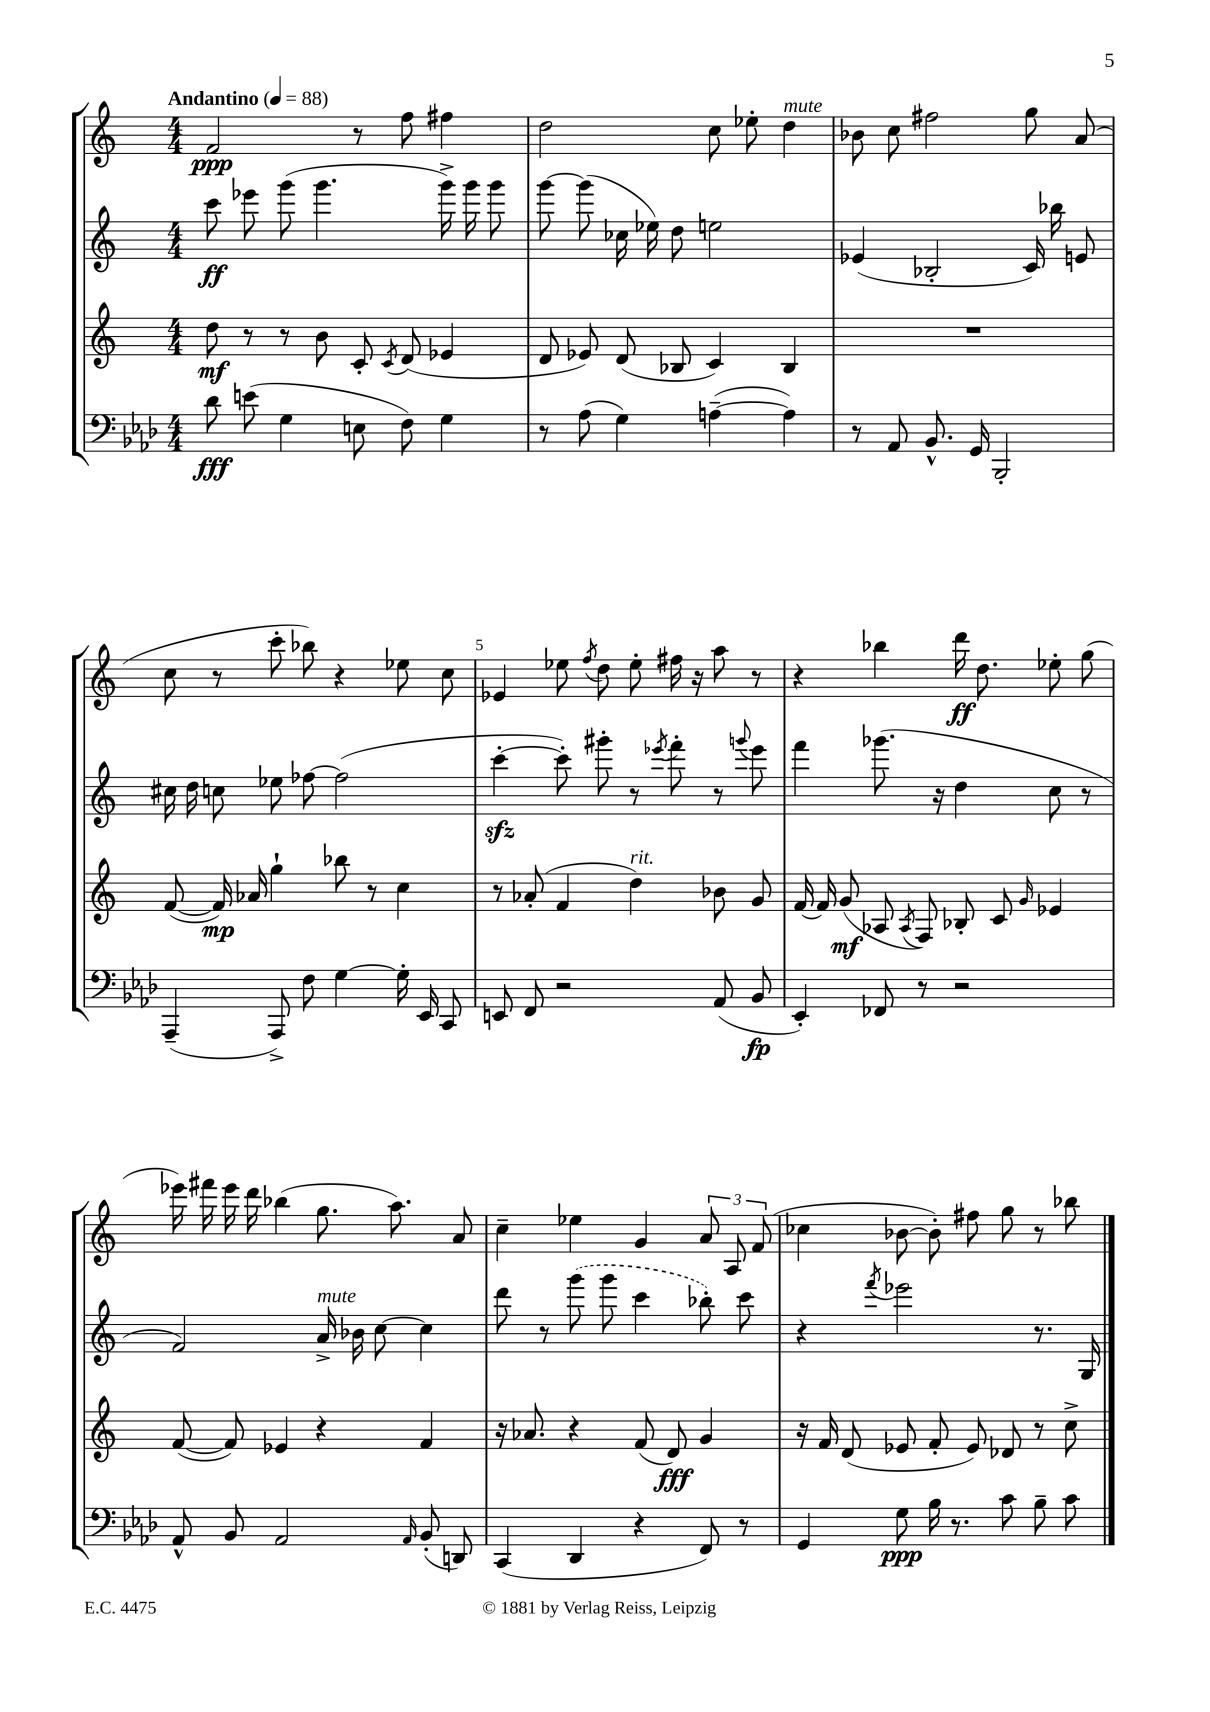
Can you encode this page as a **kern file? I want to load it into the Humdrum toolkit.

**kern	**dynam	**kern	**dynam	**kern	**dynam	**kern	**dynam
*part4	*part4	*part3	*part3	*part2	*part2	*part1	*part1
*staff4	*staff4	*staff3	*staff3	*staff2	*staff2	*staff1	*staff1
*clefF4	*	*clefG2	*	*clefG2	*	*clefG2	*
*k[b-e-a-d-]	*	*k[]	*	*k[]	*	*k[]	*
*M4/4	*	*M4/4	*	*M4/4	*	*M4/4	*
*MM88	*	*MM88	*	*MM88	*	*MM88	*
=1	=1	=1	=1	=1	=1	=1	=1
!	!	!	!	!	!	!LO:TX:a:B:t=Andantino	!
8d-\	fff	8dd\	mf	8ccc\	ff	2f/	ppp
(8en\	.	8r	.	8eee-X\	.	.	.
4G\	.	8r	.	(8ggg\	.	.	.
.	.	8b\	.	4.ggg\	.	.	.
8En\	.	8c'/	.	.	.	8r	.
.	.	8qc/	.	.	.	.	.
8F\)	.	(8d/	.	.	.	8ff\	.
4G\	.	4e-X/	.	16ggg^\)	.	4ff#X\	.
.	.	.	.	16ggg\	.	.	.
.	.	.	.	8ggg\	.	.	.
=2	=2	=2	=2	=2	=2	=2	=2
8r	.	8d/	.	[8ggg\	.	2dd\	.
(8A-\	.	8e-X/)	.	(8ggg\]	.	.	.
4G\)	.	(8d/	.	16cc-X\	.	.	.
.	.	.	.	16ee-X\)	.	.	.
.	.	8B-X/	.	8dd\	.	.	.
([4An~\	.	4c/)	.	2een\	.	8cc\	.
.	.	.	.	.	.	8ee-X'\	.
!	!	!	!	!	!	!LO:TX:a:i:t=mute	!
4A\])	.	4B-/	.	.	.	4dd\	.
=3	=3	=3	=3	=3	=3	=3	=3
8r	.	1r	.	(4e-X/	.	8b-X\	.
8AA-/	.	.	.	.	.	8cc\	.
8.BB-^^/	.	.	.	2B-X'/	.	2ff#X\	.
16GG/	.	.	.	.	.	.	.
2BBB-'/	.	.	.	.	.	.	.
.	.	.	.	16c/)	.	8gg\	.
.	.	.	.	16bb-X\	.	.	.
.	.	.	.	8en/	.	(8a/	.
!!LO:LB:g=z
=4	=4	=4	=4	=4	=4	=4	=4
(4AAA-~/	.	([8f/	.	16cc#X\	.	8cc\	.
.	.	.	.	16dd\	.	.	.
.	.	16f/])	mp	8ccn\	.	8r	.
.	.	16a-X/	.	.	.	.	.
8AAA-^/)	.	4gg`\	.	8ee-X\	.	8ccc'\	.
8F\	.	.	.	[8ff-X\	.	8bb-X\)	.
[4G\	.	8bb-X\	.	(2ff-\]	.	4r	.
.	.	8r	.	.	.	.	.
16G'\]	.	4cc\	.	.	.	8ee-X\	.
16EE-/	.	.	.	.	.	.	.
8CC/	.	.	.	.	.	8cc\	.
=5	=5	=5	=5	=5	=5	=5	=5
8EEn/	.	8r	.	[4ccczz'\	.	4e-X/	.
8FF/	.	(8a-X'/	.	.	.	.	.
2r	.	4f/	.	8ccc'\])	.	8ee-X\	.
.	.	.	.	.	.	8qff/	.
.	.	.	.	8ggg#X'\	.	8dd\	.
!	!	!LO:TX:a:i:t=rit.	!	!	!	!	!
.	.	4dd\)	.	8r	.	8ee-'\	.
.	.	.	.	8qeee-X/	.	.	.
.	.	.	.	8fff'\	.	16ff#X\	.
.	.	.	.	.	.	16r	.
(8AA-/	.	8b-X\	.	8r	.	8aa\	.
.	.	.	.	8qqgggn/	.	.	.
8BB-/	fp	8g/	.	8eee-\	.	8r	.
=6	=6	=6	=6	=6	=6	=6	=6
4EE-'/)	.	[16f/	.	4fff\	.	4r	.
.	.	16f/]	.	.	.	.	.
.	.	(8g/	mf	.	.	.	.
8FF-X/	.	8A-X/	.	(8.ggg-X\	.	4bb-X\	.
.	.	8qA-/	.	.	.	.	.
8r	.	8F/)	.	.	.	.	.
.	.	.	.	16r	.	.	.
2r	.	8B-X'/	.	4dd\	.	16ddd\	ff
.	.	.	.	.	.	8.dd\	.
.	.	8c/	.	.	.	.	.
.	.	16qqg/	.	.	.	.	.
.	.	4e-X/	.	8cc\	.	8ee-X'\	.
.	.	.	.	8r	.	(8gg\	.
!!LO:LB:g=z
=7	=7	=7	=7	=7	=7	=7	=7
8AA-^^/	.	([8f/	.	2f/)	.	16eee-X\)	.
.	.	.	.	.	.	16fff#X\	.
8BB-/	.	8f/])	.	.	.	16eee-\	.
.	.	.	.	.	.	16ddd\	.
2AA-/	.	4e-X/	.	.	.	(4bb-X\	.
!	!	!	!	!LO:TX:a:i:t=mute	!	!	!
.	.	4r	.	16a^/	.	8.gg\	.
.	.	.	.	16b-X\	.	.	.
.	.	.	.	[8cc\	.	.	.
.	.	.	.	.	.	8.aa\)	.
16qqAA-/	.	.	.	.	.	.	.
(8BB-'/	.	4f/	.	4cc\]	.	.	.
8DDn/)	.	.	.	.	.	8a/	.
=8	=8	=8	=8	=8	=8	=8	=8
(4CC/	.	16r	.	8ddd\	.	4cc~\	.
.	.	8.a-X/	.	.	.	.	.
.	.	.	.	8r	.	.	.
4DD-/	.	4r	.	(8ggg\	.	4ee-X\	.
.	.	.	.	8ggg\	.	.	.
4r	.	(8f/	.	4ccc\	.	4g/	.
.	.	8d/)	fff	.	.	.	.
8FF/)	.	4g/	.	8bb-X'\)	.	12a/	.
.	.	.	.	.	.	12A/	.
8r	.	.	.	8ccc\	.	.	.
.	.	.	.	.	.	(12f/	.
=9	=9	=9	=9	=9	=9	=9	=9
4GG/	.	16r	.	4r	.	4cc-X\	.
.	.	16f/	.	.	.	.	.
.	.	(8d/	.	.	.	.	.
.	.	.	.	8qfff/	.	.	.
8G\	ppp	8e-X/	.	2eee-X\	.	[8b-X\	.
16B-\	.	8f'/	.	.	.	8b-'\])	.
8.r	.	.	.	.	.	.	.
.	.	8e-/)	.	.	.	8ff#X\	.
8c\	.	8d-X/	.	.	.	8gg\	.
8B-~\	.	8r	.	8.r	.	8r	.
8c\	.	8cc^\	.	.	.	8bb-X\	.
.	.	.	.	16G/	.	.	.
==	==	==	==	==	==	==	==
*-	*-	*-	*-	*-	*-	*-	*-
